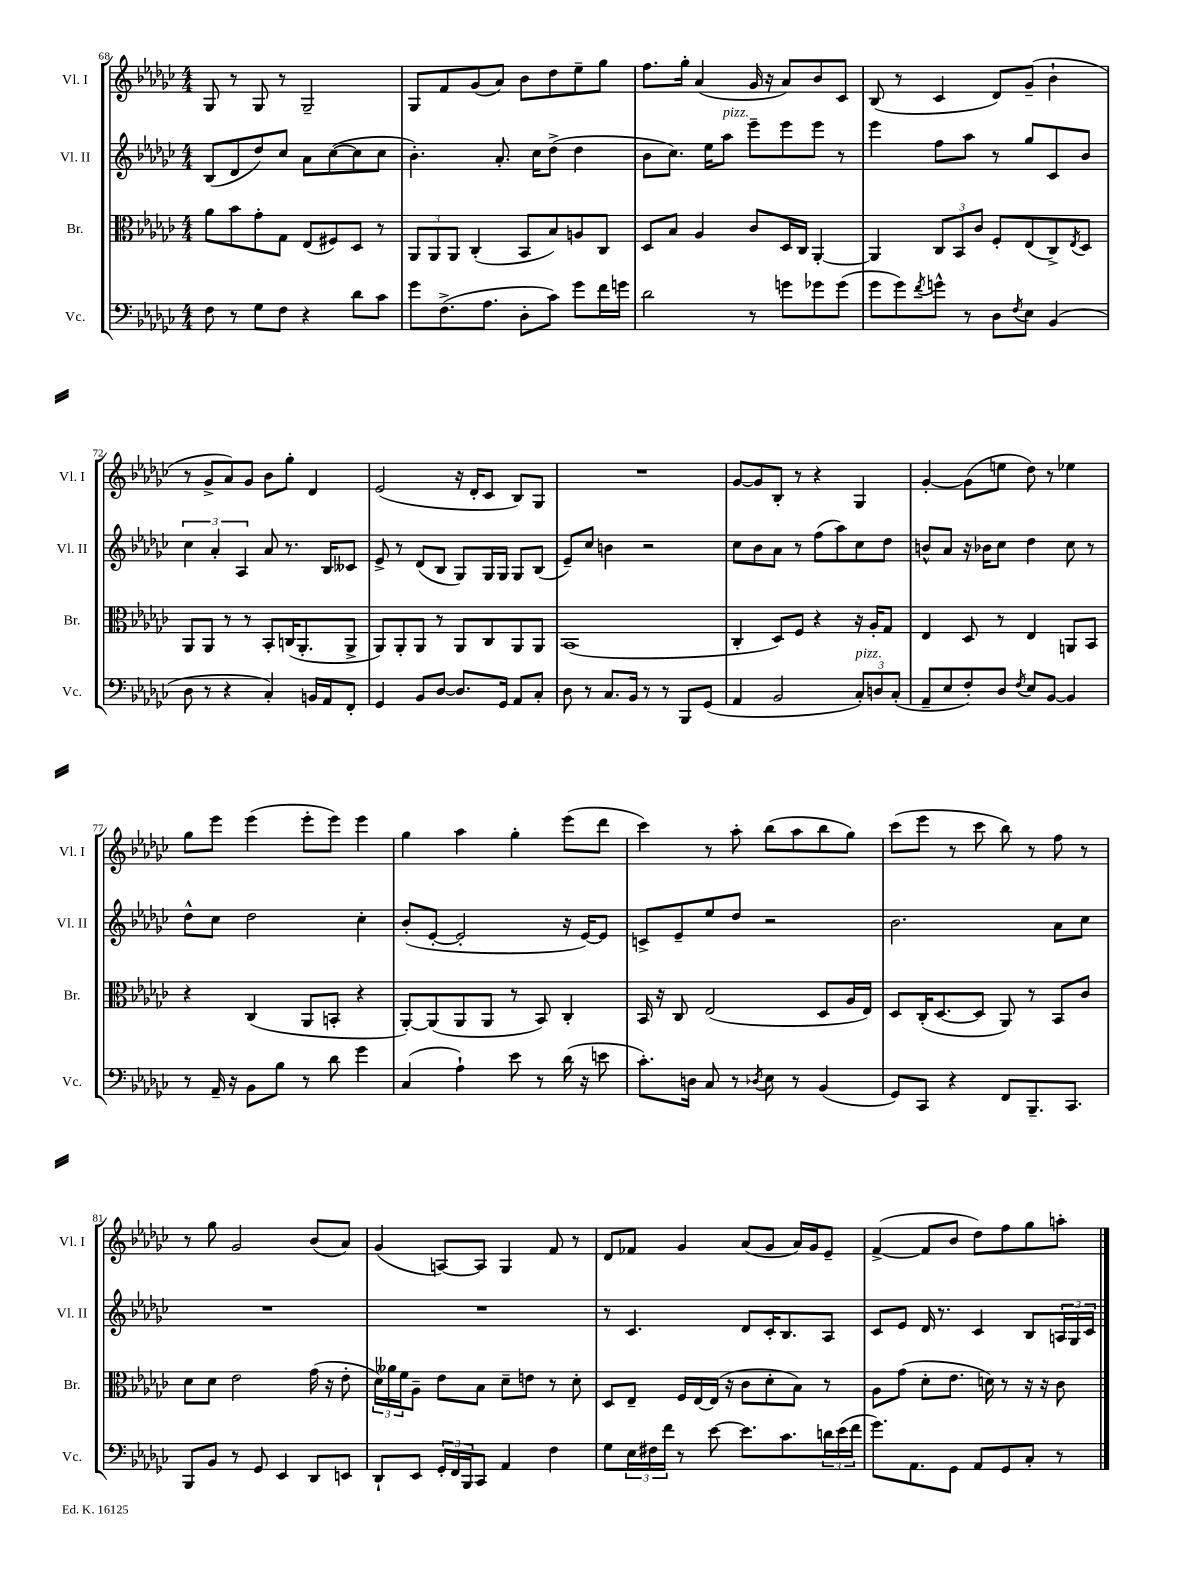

**kern	**kern	**kern	**kern
*staff4	*staff3	*staff2	*staff1
*clefF4	*clefC3	*clefG2	*clefG2
*k[b-e-a-d-g-c-]	*k[b-e-a-d-g-c-]	*k[b-e-a-d-g-c-]	*k[b-e-a-d-g-c-]
*M4/4	*M4/4	*M4/4	*M4/4
8F	8a-	(8B-	8G-
8r	8b-	8d-	8r
8G-	8g-'	8dd-)	8G-
8F	8G-	8cc-	8r
4r	(8E-	8a-	2G-~
.	8F#)	([8cc-	.
8d-	8D-	8cc-]	.
8c-	8r	8cc-	.
=	=	=	=
8g-	12AA-	4.b-')	8G-
.	12AA-	.	.
(8.F^	.	.	8f
.	12AA-	.	.
.	(4C-'	.	(8g-
8.A-	.	.	.
.	.	8.a-'	8a-)
8D-'	8BB-	.	8b-
.	.	16cc-	.
8c-)	8B-)	(8dd-^	8dd-
8g-	8A	4dd-	8ee-~
16f	8C-	.	8gg-
16g	.	.	.
=	=	=	=
2d-	8D-	8b-	8.ff
.	8B-	8.cc-)	.
.	.	.	16gg-'
.	4A-	.	(4a-
.	.	16ee-	.
.	.	8aa-	.
8r	8c-	8eee-~	16g-
.	.	.	16r
8g	16D-	8eee-	8a-)
.	16C-	.	.
8g-	[4AA-'	8eee-	8b-
(8g-	.	8r	8c-
=	=	=	=
8g-	4AA-]	4eee-	(8B-
8g-)	.	.	8r
8qf	.	.	.
8g^^	12C-	8ff	4c-
.	12BB-	.	.
8r	.	8aa-	.
.	12c-	.	.
8D-	8F'	8r	8d-)
8qF	.	.	.
8E-	(8E-	8gg-	(8g-~
(4BB-	8C-^)	8c-	4b-`
.	8qE-	.	.
.	8D-	8b-	.
=	=	=	=
8D-	8AA-	6cc-	8r
8r	8AA-	.	8g-^
.	.	6a-'	.
4r	8r	.	8a-)
.	.	6A-	.
.	8r	.	8g-
4C-')	8BB-'	8a-	8b-
.	(16C	8.r	8gg-'
.	8.AA-'	.	.
16BB	.	.	4d-
16AA-	.	16B-	.
8FF'	8AA-^	8c--	.
=	=	=	=
4GG-	8AA-)	8e-^	(2e-
.	8AA-'	8r	.
8BB-	8AA-	(8d-	.
[8D-	8r	8B-	.
8.D-]	8AA-	8G-)	16r
.	.	.	16d-'
.	8C-	16G-	8c-
16GG-	.	16G-	.
8AA-	8AA-	8G-	8B-)
8C-'	8AA-	(8B-	8G-
=	=	=	=
8D-	(1BB-	8e-~)	1r
8r	.	8cc-	.
8.C-	.	4b	.
16BB-	.	.	.
8r	.	2r	.
8r	.	.	.
8BBB-	.	.	.
(8GG-	.	.	.
=	=	=	=
4AA-	4C-'	8cc-	[8g-
.	.	8b-	8g-]
2BB-	8D-)	8a-	8B-'
.	8F	8r	8r
.	4r	(8ff	4r
.	.	8aa-)	.
12C-')	16r	8cc-	4G-
.	16A-'	.	.
12D	.	.	.
.	8G-	8dd-	.
(12C-'	.	.	.
=	=	=	=
8AA-~	4E-	8b^^	[4g-'
8E-	.	8a-	.
8F')	8D-	16r	(8g-]
.	.	16b-	.
8D-	8r	8cc-	8ee
8qF	.	.	.
8E-	4E-	4dd-	8dd-)
[8BB-	.	.	8r
4BB-]	8AA	8cc-	4ee-
.	8BB-	8r	.
=	=	=	=
8r	4r	8dd-^^	8gg-
16AA-~	.	8cc-	8eee-
16r	.	.	.
8BB-	(4C-	2dd-	(4eee-
8B-	.	.	.
8r	8AA-	.	8eee-'
8d-	8BB'	.	8eee-)
4g-	4r	4cc-'	4eee-
=	=	=	=
(4C-	[8AA-')	(8b-'	4gg-
.	(8AA-]	[8e-'	.
4A-`)	8AA-	2e-']	4aa-
.	8AA-	.	.
8e-	8r	.	4gg-'
8r	8BB-)	.	.
(16d-	4C-'	16r	(8eee-
16r	.	[16e-)	.
8e	.	8e-]	8ddd-
=	=	=	=
8.c-')	16BB-	8c^	4ccc-)
.	16r	.	.
.	8C-	8e-~	.
16D	.	.	.
8C-	(2E-	8ee-	8r
8r	.	8dd-	8aa-'
8qD-	.	.	.
8E-	.	2r	(8bb-
8r	.	.	8aa-
(4BB-	8D-	.	8bb-
.	16A-	.	8gg-)
.	16E-)	.	.
=	=	=	=
8GG-)	8D-	2.b-	(8ccc-
8CC-	(16C-'	.	8eee-
.	[8.D-	.	.
4r	.	.	8r
.	8D-]	.	8ccc-
8FF	8AA-)	.	8bb-)
8.BBB-~	8r	.	8r
.	8BB-	8a-	8ff
8.CC-	.	.	.
.	8c-	8cc-	8r
=	=	=	=
8BBB-	8d-	1r	8r
8BB-	8d-	.	8gg-
8r	2e-	.	2g-
8GG-	.	.	.
4EE-	.	.	.
8DD-	(16g-	.	(8b-
.	16r	.	.
8EE	8e-'	.	8a-)
=	=	=	=
8DD-`	24d-)	1r	(4g-
.	24a--	.	.
.	24f	.	.
8EE-	8A-~	.	.
24GG-'	8e-	.	[8A)
24FF	.	.	.
24BBB-	.	.	.
8CC-	8B-	.	8A]
4AA-	8d-~	.	4G-
.	8e	.	.
4F	8r	.	8f
.	8d-'	.	8r
=	=	=	=
8G-	8D-	8r	8d-
24E-	8E-~	4.c-	8f-
24F#	.	.	.
24f	.	.	.
8r	16F	.	4g-
.	[16E-	.	.
[8e-	(16E-]	.	.
.	16r	.	.
8.e-]	8c-	8d-	(8a-
.	8d-'	16c-'	8g-
8.c-	.	8.B-	.
.	8B-)	.	16a-)
.	.	.	16g-
24d	8r	8A-	8e-~
(24e-	.	.	.
24f	.	.	.
=	=	=	=
8.g-)	8A-	8c-	([4f^
.	(8g-	8e-	.
8.AA-	.	.	.
.	8d-'	16d-	8f]
.	.	8.r	.
8GG-	8.e-	.	8b-
8AA-	.	4c-	8dd-)
.	16d)	.	.
8GG-	8r	.	8ff
8C-'	16r	8B-	8gg-
.	16r	.	.
8r	8c-	24A	8aa'
.	.	24G-	.
.	.	24c-	.
==	==	==	==
*-	*-	*-	*-
